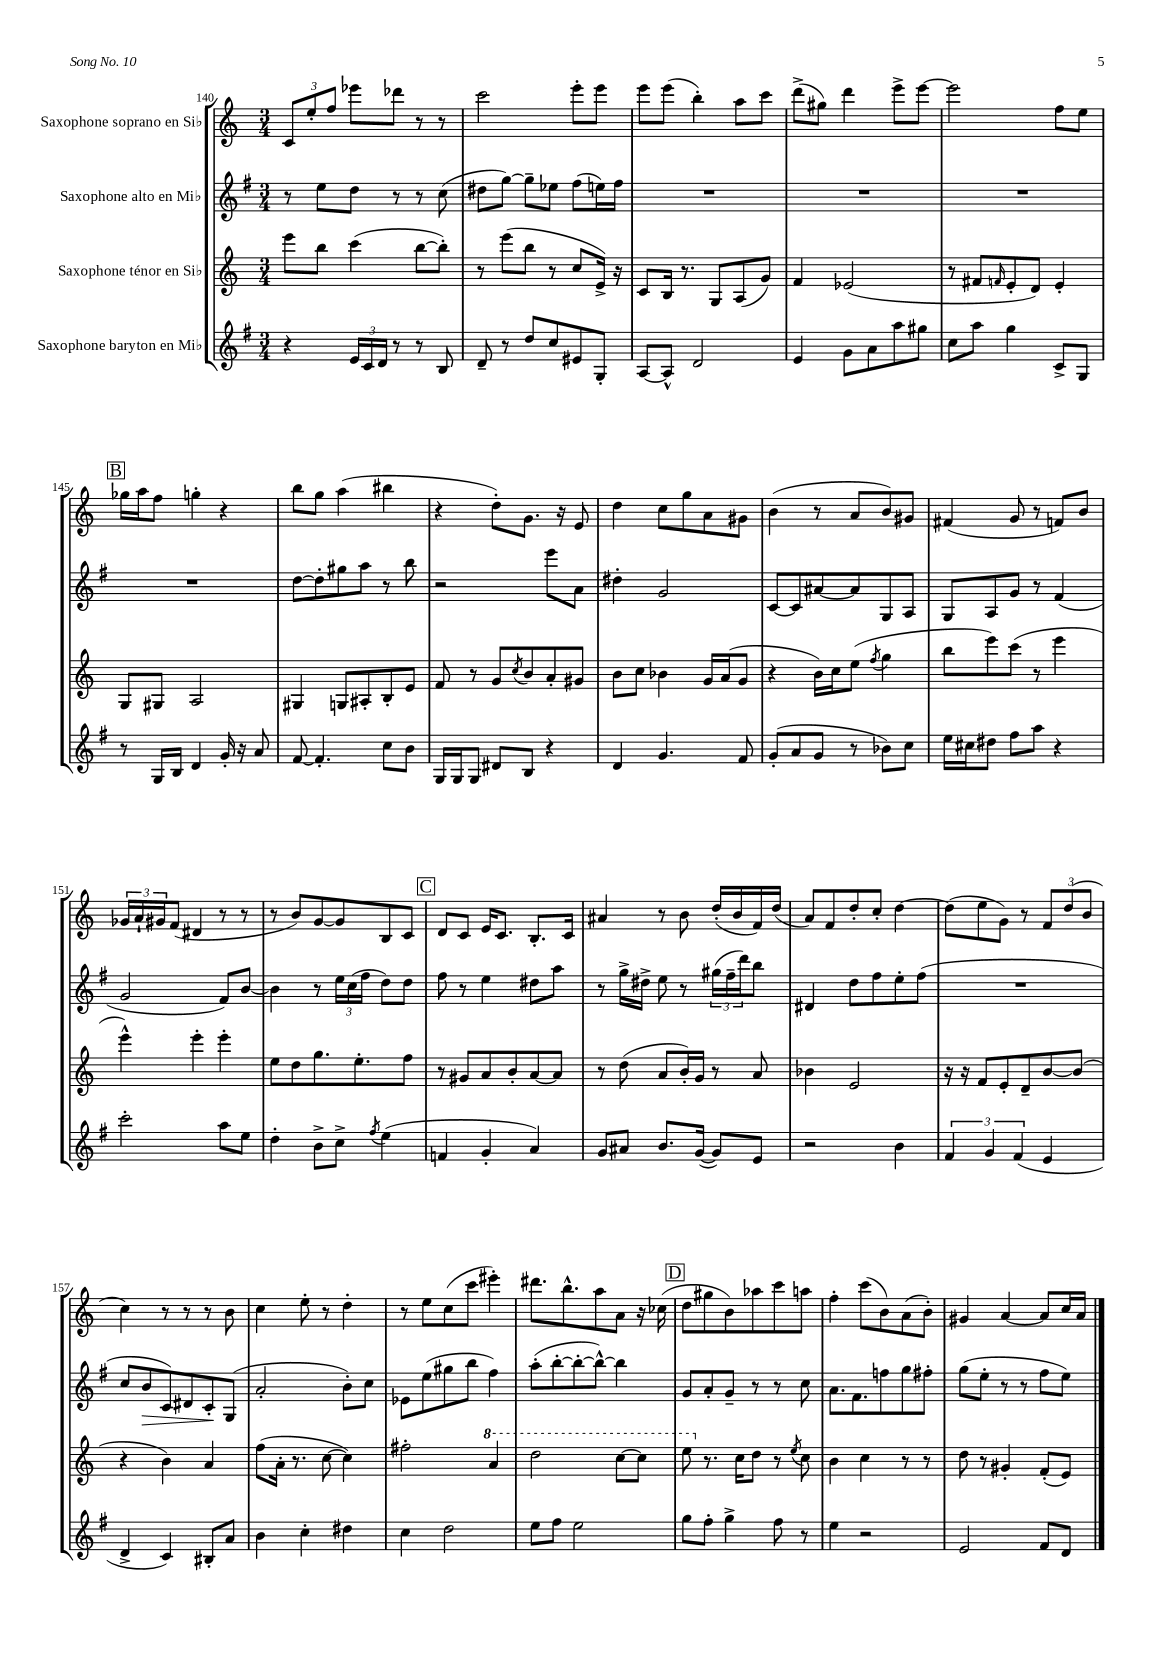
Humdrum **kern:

**kern	**kern	**kern	**dynam	**kern
*part4	*part3	*part2	*part2	*part1
*staff4	*staff3	*staff2	*staff2	*staff1
*I"Saxophone baryton en Mi♭	*I"Saxophone ténor en Si♭	*I"Saxophone alto en Mi♭	*	*I"Saxophone soprano en Si♭
*clefG2	*clefG2	*clefG2	*	*clefG2
*k[f#]	*k[]	*k[f#]	*	*k[]
*M3/4	*M3/4	*M3/4	*	*M3/4
=140	=140	=140	=140	=140
4r	8eee\L	8r	.	12c/L
.	.	.	.	12ee'/
.	8bb\J	8ee\L	.	.
.	.	.	.	12ff/J
24e/LL	(4ccc\	8dd\J	.	8eee-X\L
24c/	.	.	.	.
24d/JJ	.	.	.	.
8r	.	8r	.	8ddd-X\J
8r	[8bb\L	8r	.	8r
8B/	8bb'\J])	(8cc\	.	8r
=141	=141	=141	=141	=141
8d~/	8r	8dd#X\L	.	2ccc\
8r	(8eee\L	[8gg\J)	.	.
8dd/L	8bb\J	8gg~\L]	.	.
8cc/	8r	8ee-X\J	.	.
8e#X/	8cc/L	(8ff#\L	.	8eee'\L
8G'/J	16e^/Jk)	16een\L)	.	8eee\J
.	16r	16ff#\JJ	.	.
=142	=142	=142	=142	=142
[8A/L	8c/L	2.r	.	8eee\L
8A^^/J]	16B/Jk	.	.	(8eee\J
.	8.r	.	.	.
2d/	.	.	.	4bb'\)
.	8G/L	.	.	.
.	(8A/	.	.	8aa\L
.	8g/J)	.	.	8ccc\J
=143	=143	=143	=143	=143
4e/	4f/	2.r	.	(8ddd^\L
.	.	.	.	8gg#X\J)
8g\L	(2e-X/	.	.	4ddd\
8a\	.	.	.	.
8aa\	.	.	.	8eee^\L
8gg#X\J	.	.	.	[8eee\J
=144	=144	=144	=144	=144
8cc\L	8r	2.r	.	2eee\]
8aa\J	8f#X/L	.	.	.
.	16qqfn/	.	.	.
4gg\	8e'/	.	.	.
.	8d/J)	.	.	.
8c^/L	4e'/	.	.	8ff\L
8G/J	.	.	.	8ee\J
!!LO:LB:g=z
!!LO:REH:place=s1:t=B
=145	=145	=145	=145	=145
8r	8G/L	2.r	.	16gg-X\LL
.	.	.	.	16aa\J
16G/LL	8G#X/J	.	.	8ff\J
16B/JJ	.	.	.	.
4d/	2A/	.	.	4ggn'\
16g'/	.	.	.	4r
16r	.	.	.	.
8a/	.	.	.	.
=146	=146	=146	=146	=146
[8f#/	4G#X/	[8dd\L	.	8bb\L
4.f#'/]	.	8dd'\]	.	8gg\J
.	8Gn/L	8gg#X\	.	(4aa\
.	8A#X'/	8aa\J	.	.
8cc\L	8B'/	8r	.	4bb#X\
8b\J	8e/J	8bb\	.	.
=147	=147	=147	=147	=147
16G/LL	8f/	2r	.	4r
16G/J	.	.	.	.
8G/J	8r	.	.	.
8d#X/L	8g/L	.	.	8dd'\L)
.	8qcc/	.	.	.
8B/J	8b/	.	.	8.g\J
4r	8a'/	8eee\L	.	.
.	.	.	.	16r
.	8g#X/J	8a\J	.	8e/
=148	=148	=148	=148	=148
4d/	8b\L	4dd#X'\	.	4dd\
.	8cc\J	.	.	.
4.g/	4b-X\	2g/	.	8cc\L
.	.	.	.	8gg\
.	16g/LL	.	.	8a\
.	(16a/J	.	.	.
8f#/	8g/J	.	.	8g#X\J
=149	=149	=149	=149	=149
(8g'/L	4r	[8c/L	.	(4b\
8a/	.	8c/]	.	.
8g/J	16b\LL)	[8a#X/	.	8r
.	16cc\J	.	.	.
8r	(8ee\J	8a#/]	.	8a/L
.	8qff/	.	.	.
8b-X\L)	4gg\	8G/	.	8b/)
8cc\J	.	8A/J	.	8g#X/J
=150	=150	=150	=150	=150
16ee\LL	8bb\L	8G/L	.	(4f#X/
16cc#X\J	.	.	.	.
8dd#X\J	8eee\)	8A/	.	.
8ff#\L	(8ccc\J	8g/J	.	8g/
8aa\J	8r	8r	.	8r
4r	4eee\	(4f#/	.	8fn/L)
.	.	.	.	8b/J
!!LO:LB:g=z
=151	=151	=151	=151	=151
2ccc'\	4eee^^\)	2g/	.	24g-X/LL
.	.	.	.	24a`/
.	.	.	.	24g#X/J
.	.	.	.	(8f/J
.	4eee'\	.	.	4d#X/
8aa\L	4eee'\	8f#/L)	.	8r
8ee\J	.	[8b/J	.	8r
=152	=152	=152	=152	=152
4dd'\	8ee\L	4b\]	.	8r
.	8dd\	.	.	8b/L)
8b^\L	8.gg\	8r	.	[8g/
8cc^\J	.	24ee\LL	.	8g/]
.	.	(24cc\	.	.
.	8.ee'\	.	.	.
.	.	24ff#\JJ	.	.
8qff#/	.	.	.	.
(4ee\	.	8dd\L)	.	8B/
.	8ff\J	8dd\J	.	8c/J
!!LO:REH:place=s1:t=C
=153	=153	=153	=153	=153
4fn/	8r	8ff#\	.	8d/L
.	8g#X/L	8r	.	8c/J
4g'/	8a/	4ee\	.	16e/KL
.	.	.	.	8.c/J
.	8b'/	.	.	.
4a/)	[8a/	8dd#X\L	.	8.B'/L
.	8a/J]	8aa\J	.	.
.	.	.	.	16c/Jk
=154	=154	=154	=154	=154
8g/L	8r	8r	.	4a#X/
8a#X/J	(8dd\	16gg^\LL	.	.
.	.	16dd#X^\JJ	.	.
8.b/L	8a/L	8ee\	.	8r
.	16b'/L)	8r	.	8b\
([16g/Jk	16g/JJ	.	.	.
8g/L])	8r	(24gg#X\LL	.	(16dd'/LL
.	.	24ff#~\	.	.
.	.	.	.	16b/
.	.	24ddd\J)	.	.
8e/J	8a/	8bb\J	.	16f/)
.	.	.	.	(16dd/JJ
=155	=155	=155	=155	=155
2r	4b-X\	4d#X/	.	8a/L)
.	.	.	.	8f/
.	2e/	8dd\L	.	8dd'/
.	.	8ff#\	.	8cc'/J
4b\	.	8ee'\	.	[4dd\
.	.	(8ff#\J	.	.
=156	=156	=156	=156	=156
6f#/	16r	2.r	.	(8dd\L]
.	16r	.	.	.
.	8f/L	.	.	8ee\
6g/	.	.	.	.
.	8e'/	.	.	8g\J)
(6f#/	.	.	.	.
.	8d~/	.	.	8r
4e/	[8b/	.	.	12f/L
.	.	.	.	(12dd/
.	(8b/J]	.	.	.
.	.	.	.	12b/J
!!LO:LB:g=z
=157	=157	=157	=157	=157
4d^/	4r	8cc/L	.	4cc\)
!	!	!	!LO:HP:b	!
.	.	8b/	>	.
4c/)	4b\)	8c/)	.	8r
.	.	8d#X/	.	8r
8B#X'/L	4a/	8c'/	.	8r
8a/J	.	(8G/J	]	8b\
=158	=158	=158	=158	=158
4b\	(8ff\L	2a'/	.	4cc\
.	16a'\Jk	.	.	.
.	8.r	.	.	.
4cc'\	.	.	.	8ee'\
.	[8cc\	.	.	8r
4dd#X\	4cc\])	8b'\L)	.	4dd'\
.	.	8cc\J	.	.
=159	=159	=159	=159	=159
4cc\	2ff#X'\	8e-X\L	.	8r
.	.	(8ee\	.	8ee\L
2dd\	.	8gg#X\	.	(8cc\
.	.	8bb\J	.	8ccc\J
*	*8va	*	*	*
.	4aa/	4ff#\)	.	4eee#X'\)
=160	=160	=160	=160	=160
8ee\L	2ddd\	(8aa'\L	.	8.ddd#X\L
8ff#\J	.	[8bb'\	.	.
.	.	.	.	8.bb^^\
2ee\	.	8bb'\_	.	.
.	.	8bb^^\J_)	.	8aa\
.	[8ccc\L	4bb\]	.	8a\J
.	8ccc\J]	.	.	16r
.	.	.	.	(16cc-X\
!!LO:REH:place=s1:t=D
=161	=161	=161	=161	=161
8gg\L	8eee\	8g/L	.	8dd\L
*	*X8va	*	*	*
8ff#'\J	8.r	8a'/	.	8gg#X\
4gg^\	.	8g~/J	.	8b\)
.	16cc\KL	.	.	.
.	8dd\J	8r	.	8aa-X\
8ff#\	8r	8r	.	8ccc\
.	8qee/	.	.	.
8r	8cc\	8cc\	.	8aan\J
=162	=162	=162	=162	=162
4ee\	4b\	8.a\L	.	4ff'\
.	.	8.f#\	.	.
2r	4cc\	.	.	(8ccc\L
.	.	8ffn\	.	8b\)
.	8r	8gg\	.	(8a\
.	8r	8ff#X'\J	.	8b'\J)
=163	=163	=163	=163	=163
2e/	8dd\	(8gg\L	.	4g#X/
.	8r	8ee'\J	.	.
.	4g#X'/	8r	.	[4a/
.	.	8r	.	.
8f#/L	(8f'/L	8ff#\L	.	8a/L]
8d/J	8e/J)	8ee\J)	.	16cc/L
.	.	.	.	16a/JJ
==	==	==	==	==
*-	*-	*-	*-	*-
